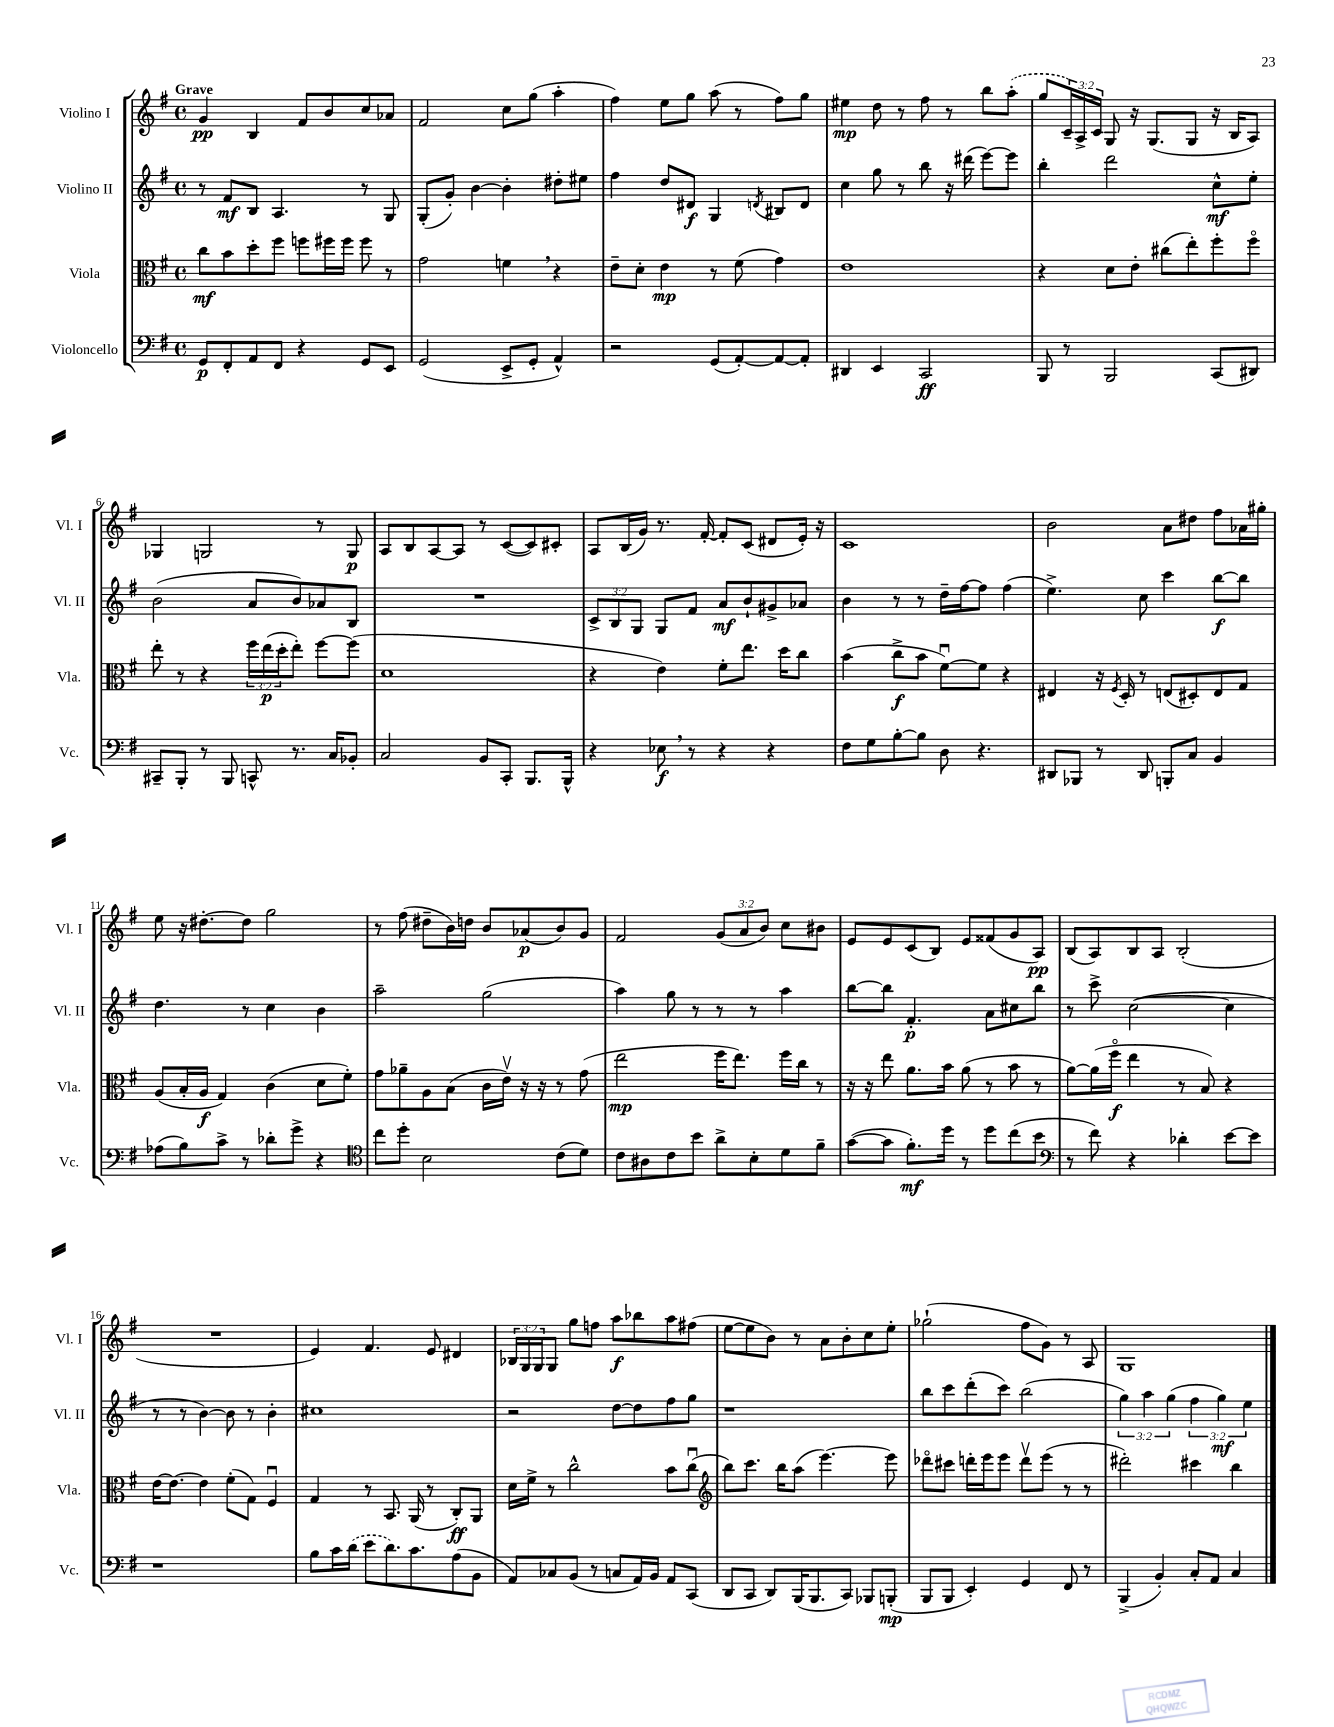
<<
\new StaffGroup <<
\new Staff = "s0" \with { instrumentName = "Violino I" shortInstrumentName = "Vl. I" } {
    \clef treble \key g \major \defaultTimeSignature \time 4/4 \override Staff.TupletNumber.text = #tuplet-number::calc-fraction-text \tempo "Grave"
    g'4\pp b4 fis'8 b'8 c''8 aes'8 |
    fis'2 c''8 g''8( a''4-. |
    fis''4) e''8 g''8 a''8( r8 fis''8) g''8 |
    eis''4\mp d''8 r8 fis''8 r8 b''8 \once \slurDashed a''8-.( |
    g''8 \tuplet 3/2 { c'16--) a16-> c'16 } g8 r16 g8.( g8 r16 b16 a8) |
    ges4 g2 r8 g8\p |
    a8 b8 a8~ a8 r8 c'8~( c'8) cis'8-. |
    a8 b16( g'16) r8. fis'16~-. fis'8-. c'8( dis'8 e'16-.) r16 |
    c'1 |
    b'2 a'8 dis''8 fis''8 aes'16 gis''16-. |
    e''8 r16 dis''8.~-. dis''8 g''2 |
    r8 fis''8( dis''8-- b'16) d''16 b'8 aes'8\p( b'8) g'8 |
    fis'2 \tuplet 3/2 { g'8( a'8 b'8) } c''8 bis'8 |
    e'8 e'8 c'8( b8) e'8 fisis'8( g'8 a8\pp) |
    b8( a8) b8 a8 b2-.( |
    R1 |
    e'4) fis'4. e'8 dis'4 |
    \tuplet 3/2 { bes16 g16 g16 } g8 g''8 f''8 a''8\f bes''8 a''8 fis''8( |
    e''8~ e''8 b'8) r8 a'8 b'8-. c''8 e''8-. |
    ges''2-!( fis''8 g'8) r8 a8 |
    g1 \bar "|." |
}
\new Staff = "s1" \with { instrumentName = "Violino II" shortInstrumentName = "Vl. II" } {
    \clef treble \key g \major \defaultTimeSignature \time 4/4 \override Staff.TupletNumber.text = #tuplet-number::calc-fraction-text
    r8 fis'8\mf b8 a4. r8 g8 |
    g8-.( g'8-.) b'4~ b'4-. dis''8-. eis''8 |
    fis''4 d''8 dis'8\f g4 \acciaccatura { d'8 } bis8 d'8 |
    c''4 g''8 r8 b''8 r16 dis'''16( e'''8~) e'''8 |
    b''4-. d'''2 c''8-^\mf e''8-. |
    b'2( a'8 b'8) aes'8 b8 |
    R1 |
    \tuplet 3/2 { c'8-> b8 g8 } g8 fis'8 a'8\mf b'8-! gis'8-> aes'8 |
    b'4 r8 r8 d''16-- fis''16~ fis''8 fis''4( |
    e''4.->) c''8 c'''4 b''8~\f b''8 |
    d''4. r8 c''4 b'4 |
    a''2-- g''2( |
    a''4) g''8 r8 r8 r8 a''4 |
    b''8~ b''8 fis'4.-.\p a'8 cis''8 b''8 |
    r8 c'''8-> c''2~( c''4 |
    r8 r8 b'4~) b'8 r8 b'4-. |
    cis''1 |
    r2 d''8~ d''8 fis''8 g''8 |
    r1 |
    b''8 c'''8 d'''8-.( c'''8) b''2( |
    \tuplet 3/2 { g''4) a''4 g''4( } \tuplet 3/2 { fis''4 g''4\mf) e''4 } \bar "|." |
}
\new Staff = "s2" \with { instrumentName = "Viola" shortInstrumentName = "Vla." } {
    \clef alto \key g \major \defaultTimeSignature \time 4/4 \override Staff.TupletNumber.text = #tuplet-number::calc-fraction-text
    c''8\mf b'8 d''8-. fis''8 f''8 fis''16 fis''16 fis''8 r8 |
    g'2 f'4 \breathe r4 |
    e'8-- d'8-. e'4\mp r8 fis'8( g'4) |
    e'1 |
    r4 d'8 e'8-. cis''8( e''8-.) fis''8-. fis''8\flageolet |
    e''8-. r8 r4 \tuplet 3/2 { fis''16 e''16\p( d''16-. } e''8-.) fis''8~ fis''8( |
    d'1 |
    r4 e'4) fis'8-. e''8. d''16 c''8 |
    b'4( c''8->\f b'8 fis'8~\downbow) fis'8 r4 |
    eis4 r16 \acciaccatura { fis8 } d16-. r8 e8( dis8-.) e8 g8 |
    a8( b16-. a16\f g4) c'4( d'8 fis'8-.) |
    g'8 aes'8-- a8 b8( c'16 e'16\upbow) r16 r16 r8 g'8( |
    e''2\mp fis''16 e''8.) fis''16 c''16 r8 |
    r16 r16 e''8 a'8. b'16 a'8( r8 b'8 r8 |
    a'8~) a'16( fis''16\flageolet\f e''4 r8 b8) r4 |
    e'16~ e'8.~ e'4 fis'8-.( g8) fis4\downbow |
    g4 r8 b,8. a,16( r8 c8-.\ff) a,8 |
    d'16 fis'16-> r8 c''2-^ b'8 c''8\downbow( |
    \clef treble b''8) c'''8. b''16 a''8( e'''4.~) e'''8 |
    des'''8\flageolet cis'''8 d'''16-. e'''16 e'''8 d'''8\upbow e'''8( r8 r8 |
    dis'''2-.) cis'''4 b''4 \bar "|." |
}
\new Staff = "s3" \with { instrumentName = "Violoncello" shortInstrumentName = "Vc." } {
    \clef bass \key g \major \defaultTimeSignature \time 4/4
    g,8\p fis,8-. a,8 fis,8 r4 g,8 e,8 |
    g,2( e,8-> g,8-. a,4-^) |
    r2 g,8( a,8~-.) a,8~ a,8-. |
    dis,4 e,4 c,2\ff |
    b,,8 r8 b,,2 c,8( dis,8) |
    cis,8-- b,,8-. r8 b,,8 c,8-^ r8. c16 bes,8-. |
    c2 b,8 c,8-. b,,8. b,,16-^ |
    r4 ees8\f \breathe r8 r4 r4 |
    fis8 g8 b8~-. b8 d8 r4. |
    dis,8 bes,,8 r8 dis,8 b,,8-. c8 b,4 |
    aes8( b8) c'8-> r8 des'8-. g'8-> r4 |
    \clef tenor c''8 d''8-. b2 c'8( d'8) |
    c'8 ais8 c'8 b'8 a'8-> b8-. d'8 fis'8-- |
    g'8~( g'8 fis'8.-.\mf) d''16 r8 d''8 c''8( b'8 |
    \clef bass r8 fis'8) r4 des'4-. e'8~ e'8 |
    r1 |
    b8 c'16 \once \slurDashed d'16( e'8 d'8.) c'8. a8( b,8 |
    a,8) ces8 b,8( r8 c8 a,16) b,16 a,8 c,8( |
    d,8 c,8 d,8) b,,16( b,,8. c,8) bes,,8 b,,8-.\mp( |
    b,,8 b,,8 e,4-.) g,4 fis,8 r8 |
    b,,4->( b,4-.) c8-. a,8 c4 \bar "|." |
}
>>
>>
